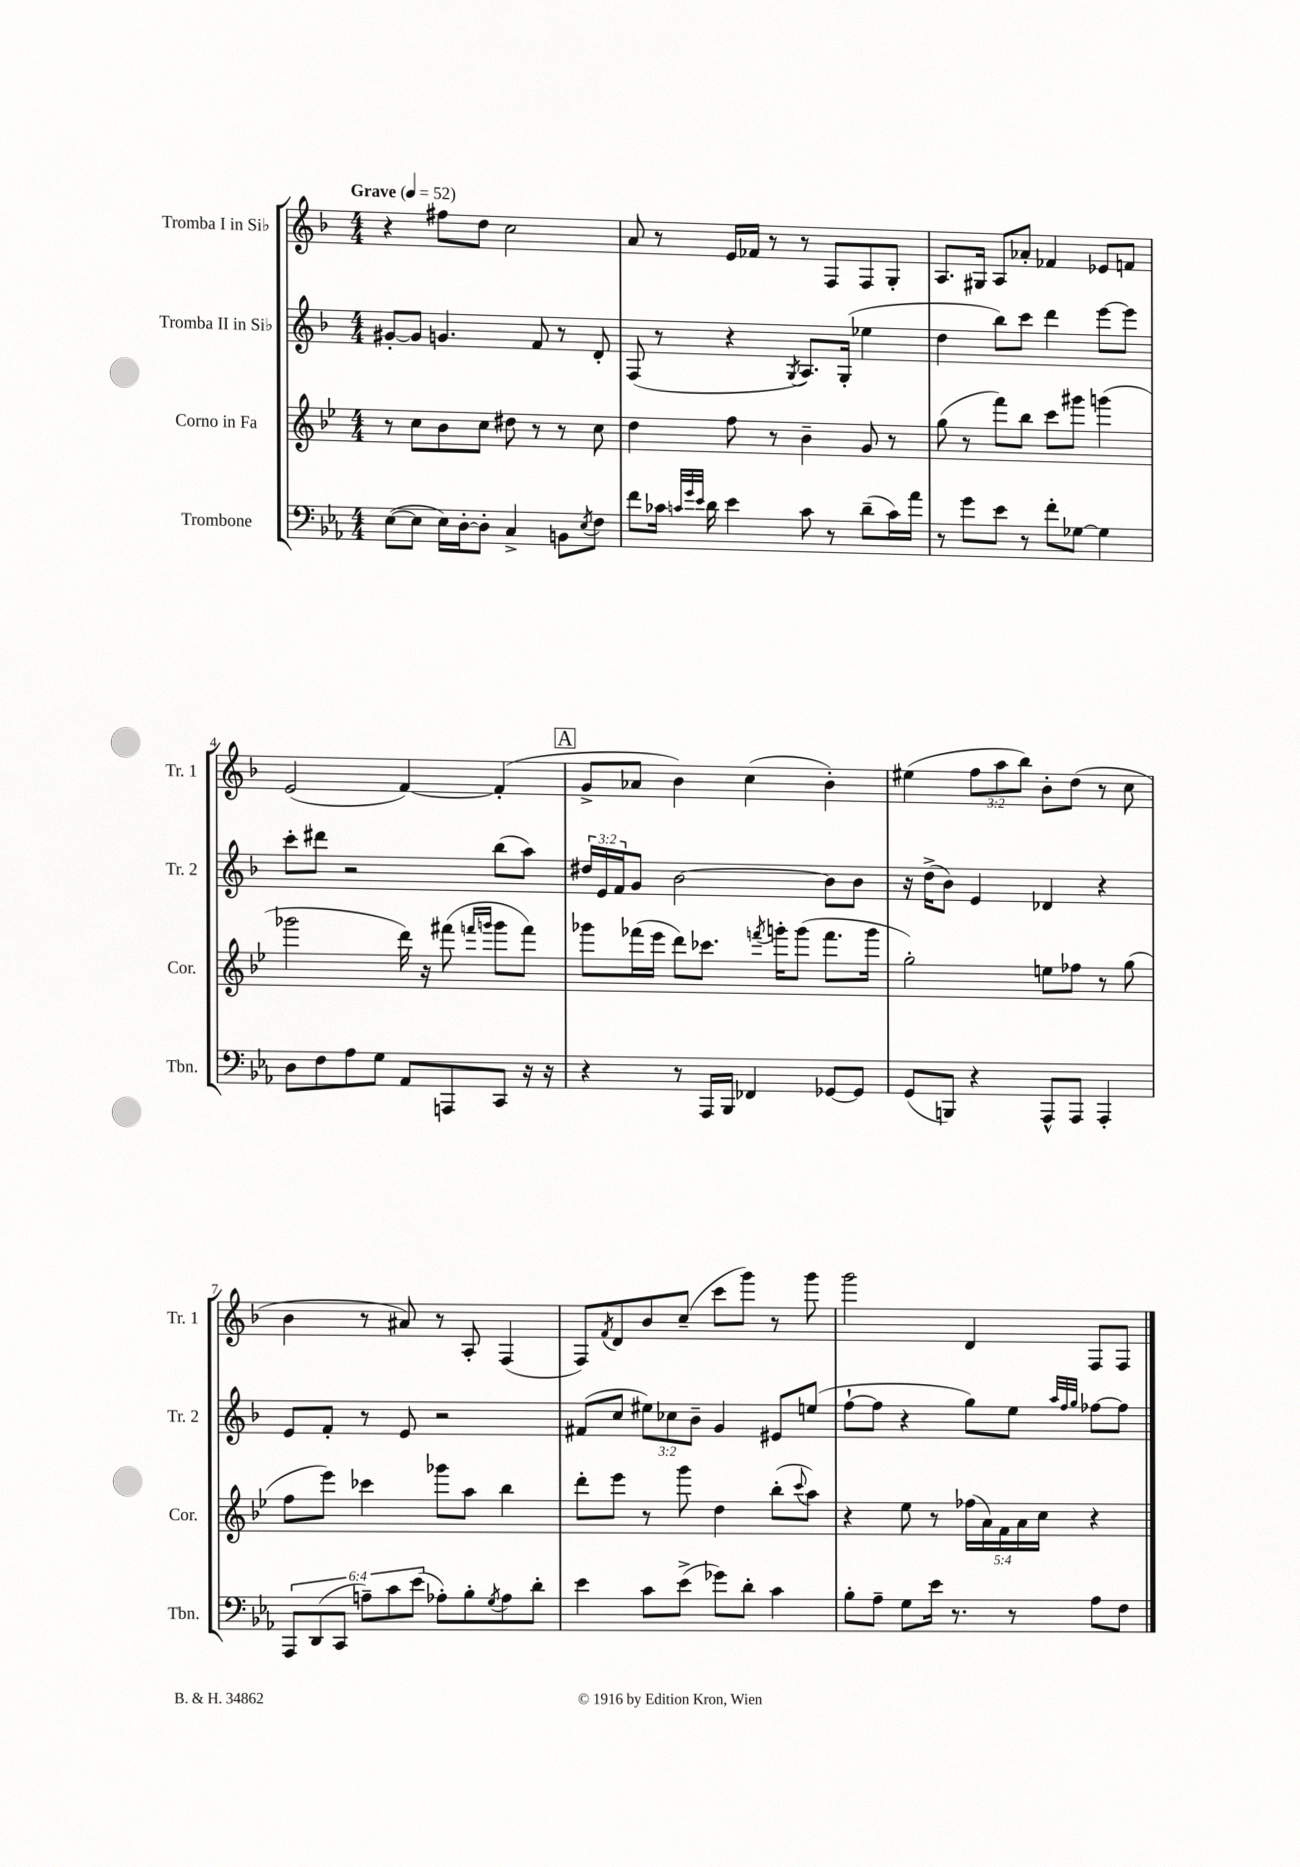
<<
\new StaffGroup <<
\new Staff = "s0" \with { instrumentName = "Tromba I in Sib" shortInstrumentName = "Tr. 1" } {
    \clef treble \key f \major \numericTimeSignature \time 4/4 \override Staff.TupletNumber.text = #tuplet-number::calc-fraction-text \tempo "Grave" 4 = 52
    r4 fis''8 d''8 c''2 |
    a'8 r8 e'16 fes'16 r8 r8 f8 f8 g8-. |
    a8. gis16 a8 aes'8-. fes'4 ees'8 f'8 |
    e'2( f'4~) f'4-.( |
    \mark \markup { \box "A" } g'8-> aes'8 bes'4) c''4( bes'4-.) |
    eis''4( \tuplet 3/2 { f''8 a''8 bes''8) } bes'8-. d''8( r8 c''8 |
    bes'4 r8 ais'8) r8 a8-. f4( |
    f8) \acciaccatura { f'8 } d'8 bes'8 c''8--( c'''8 g'''8) r8 g'''8 |
    g'''2 d'4 f8 f8 \bar "|." |
}
\new Staff = "s1" \with { instrumentName = "Tromba II in Sib" shortInstrumentName = "Tr. 2" } {
    \clef treble \key f \major \numericTimeSignature \time 4/4 \override Staff.TupletNumber.text = #tuplet-number::calc-fraction-text
    gis'8~-. gis'8 g'4. f'8 r8 d'8-. |
    f8( r8 r4 \acciaccatura { g8 } a8.) g16-.( ees''4 |
    d''4 bes''8) c'''8 d'''4 e'''8~ e'''8 |
    c'''8-. dis'''8 r2 bes''8( a''8) |
    \mark \markup { \box "A" } \tuplet 3/2 { dis''16 e'16 f'16 } g'8 bes'2~ bes'8 bes'8 |
    r16 d''16->( bes'8) e'4 des'4 r4 |
    e'8 f'8-. r8 e'8 r2 |
    fis'8( c''8 \tuplet 3/2 { eis''8) ces''8 bes'8-- } g'4 eis'8 e''8( |
    f''8~-! f''8 r4 g''8) e''8 \grace { a''32 f''32 g''32 } fes''8~ fes''8 \bar "|." |
}
\new Staff = "s2" \with { instrumentName = "Corno in Fa" shortInstrumentName = "Cor." } {
    \clef treble \key bes \major \numericTimeSignature \time 4/4 \override Staff.TupletNumber.text = #tuplet-number::calc-fraction-text
    r8 c''8 bes'8 c''8 dis''8 r8 r8 c''8 |
    d''4 f''8 r8 bes'4-- g'8 r8 |
    g''8( r8 f'''8) bes''8 c'''8 gis'''8 g'''4( |
    ges'''2 d'''16) r16 fis'''8( \grace { f'''16 g'''16 } g'''8 f'''8) |
    \mark \markup { \box "A" } ges'''8 fes'''16( ees'''16 d'''8) ces'''8. \acciaccatura { f'''8 } g'''16-. g'''8( f'''8. g'''16 |
    g''2-.) e''8 fes''8 r8 g''8( |
    f''8 ees'''8) ces'''4 ges'''8 a''8 bes''4 |
    d'''8-. ees'''8 r8 g'''8 d''4 bes''8-.( \appoggiatura { c'''8 } a''8) |
    r4 ees''8 r8 \tuplet 5/4 { fes''16( a'16) f'16 a'16 c''16 } r4 \bar "|." |
}
\new Staff = "s3" \with { instrumentName = "Trombone" shortInstrumentName = "Tbn." } {
    \clef bass \key ees \major \numericTimeSignature \time 4/4 \override Staff.TupletNumber.text = #tuplet-number::calc-fraction-text
    ees8~( ees8 ees16) d16~-. d8-. c4-> b,8 \acciaccatura { ees8 } f8 |
    f'8 ces'16 \grace { c'32 g'32 ees'32 } d'16 ees'4 c'8 r8 d'8--( c'16) aes'16 |
    r8 g'8 ees'8 r8 f'8-. ges8~ ges4 |
    d8 f8 aes8 g8 aes,8 a,,8 c,8 r16 r16 |
    \mark \markup { \box "A" } r4 r8 aes,,16 bes,,16 fes,4 ges,8~ ges,8 |
    g,8( b,,8) r4 aes,,8-^ aes,,8 aes,,4-. |
    \tuplet 6/4 { aes,,8 d,8( c,8 a8--) c'8 ees'8( } aes8-.) bes8-. \acciaccatura { g8 } aes8 d'8-. |
    ees'4 c'8 ees'8->( ges'8) d'8-. c'4 |
    bes8-. aes8-- g8 ees'16 r8. r8 aes8 f8 \bar "|." |
}
>>
>>
